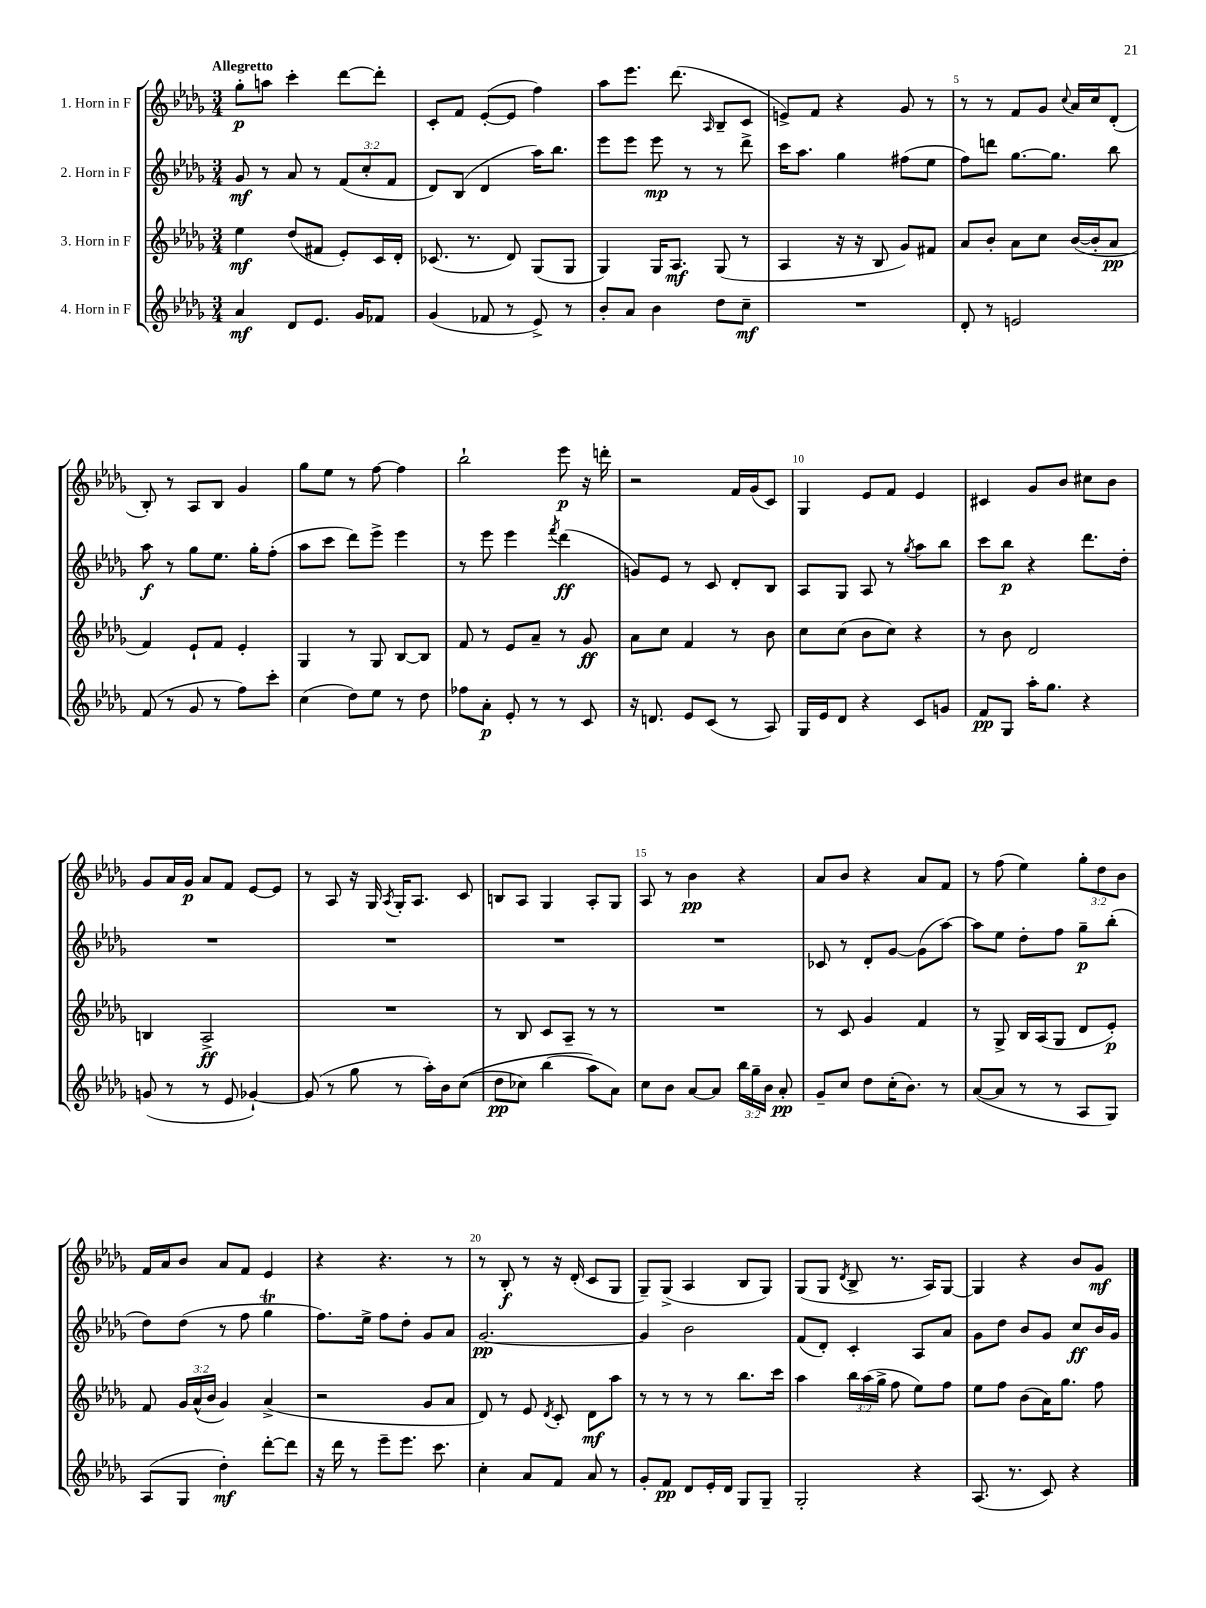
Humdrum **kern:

**kern	**dynam	**kern	**dynam	**kern	**dynam	**kern	**dynam
*part4	*part4	*part3	*part3	*part2	*part2	*part1	*part1
*staff4	*staff4	*staff3	*staff3	*staff2	*staff2	*staff1	*staff1
*I"4. Horn in F	*	*I"3. Horn in F	*	*I"2. Horn in F	*	*I"1. Horn in F	*
*clefG2	*	*clefG2	*	*clefG2	*	*clefG2	*
*k[b-e-a-d-g-]	*	*k[b-e-a-d-g-]	*	*k[b-e-a-d-g-]	*	*k[b-e-a-d-g-]	*
*M3/4	*	*M3/4	*	*M3/4	*	*M3/4	*
=1	=1	=1	=1	=1	=1	=1	=1
!	!	!	!	!	!	!LO:TX:a:B:t=Allegretto	!
4a-/	mf	4ee-\	mf	8g-/	mf	8gg-'\L	p
.	.	.	.	8r	.	8aan\J	.
8d-/L	.	(8dd-/L	.	8a-/	.	4ccc'\	.
8.e-/J	.	8f#X/J	.	8r	.	.	.
.	.	8e-'/L)	.	(12f/L	.	[8ddd-\L	.
16g-/KL	.	.	.	.	.	.	.
.	.	.	.	12cc'/	.	.	.
8f-X/J	.	16c/L	.	.	.	8ddd-'\J]	.
.	.	.	.	12f/J	.	.	.
.	.	16d-'/JJ	.	.	.	.	.
=2	=2	=2	=2	=2	=2	=2	=2
(4g-/	.	(8.c-X/	.	8d-/L)	.	8c'/L	.
.	.	.	.	(8B-/J	.	8f/J	.
.	.	8.r	.	.	.	.	.
8f-X/	.	.	.	4d-/	.	([8e-'/L	.
8r	.	8d-/)	.	.	.	8e-/J]	.
8e-^/)	.	(8G-/L	.	16aa-\KL)	.	4ff\)	.
.	.	.	.	8.bb-\J	.	.	.
8r	.	8G-/J	.	.	.	.	.
=3	=3	=3	=3	=3	=3	=3	=3
8b-'/L	.	4G-/)	.	8eee-\L	.	8aa-\L	.
8a-/J	.	.	.	8eee-\J	.	8.eee-\J	.
4b-\	.	16G-/KL	.	8eee-\	mp	.	.
.	.	8.A-/J	mf	.	.	(8.ddd-\	.
.	.	.	.	8r	.	.	.
.	.	.	.	.	.	16qqA-/	.
8dd-\L	.	(8G-/	.	8r	.	8B-~/L	.
8cc~\J	mf	8r	.	8ddd-^\	.	8c/J	.
=4	=4	=4	=4	=4	=4	=4	=4
2.r	.	4A-/	.	16ccc\KL	.	8en^/L)	.
.	.	.	.	8.aa-\J	.	.	.
.	.	.	.	.	.	8f/J	.
.	.	16r	.	4gg-\	.	4r	.
.	.	16r	.	.	.	.	.
.	.	8B-/	.	.	.	.	.
.	.	8g-/L)	.	(8ff#X\L	.	8g-/	.
.	.	8f#X/J	.	8ee-\J	.	8r	.
=5	=5	=5	=5	=5	=5	=5	=5
8d-'/	.	8a-/L	.	8ff\L)	.	8r	.
8r	.	8b-'/J	.	8dddn\J	.	8r	.
2en/	.	8a-\L	.	[8.gg-\L	.	8f/L	.
.	.	8cc\J	.	.	.	8g-/J	.
.	.	.	.	8.gg-\J]	.	.	.
.	.	.	.	.	.	8qqcc/	.
.	.	([16b-/LL	.	.	.	16a-/LL	.
.	.	16b-'/J]	.	.	.	16cc/J	.
.	.	8a-/J	pp	8bb-\	.	(8d-'/J	.
!!LO:LB:g=z
=6	=6	=6	=6	=6	=6	=6	=6
(8f/	.	4f/)	.	8aa-\	f	8B-'/)	.
8r	.	.	.	8r	.	8r	.
8g-/	.	8e-`/L	.	8gg-\L	.	8A-/L	.
8r	.	8f/J	.	8.ee-\J	.	8B-/J	.
8ff\L)	.	4e-'/	.	.	.	4g-/	.
.	.	.	.	16gg-'\KL	.	.	.
8ccc'\J	.	.	.	(8ff'\J	.	.	.
=7	=7	=7	=7	=7	=7	=7	=7
(4cc\	.	4G-/	.	8aa-\L	.	8gg-\L	.
.	.	.	.	8ccc\J	.	8ee-\J	.
8dd-\L)	.	8r	.	8ddd-\L)	.	8r	.
8ee-\J	.	8G-/	.	8eee-^\J	.	[8ff\	.
8r	.	[8B-/L	.	4eee-\	.	4ff\]	.
8dd-\	.	8B-/J]	.	.	.	.	.
=8	=8	=8	=8	=8	=8	=8	=8
8ff-X\L	.	8f/	.	8r	.	2bb-`\	.
8a-'\J	p	8r	.	8eee-\	.	.	.
8e-'/	.	8e-/L	.	4eee-\	.	.	.
8r	.	8a-~/J	.	.	.	.	.
.	.	.	.	8qfff/	.	.	.
8r	.	8r	.	(4ddd-\	ff	8eee-\	p
8c/	.	8g-/	ff	.	.	16r	.
.	.	.	.	.	.	16dddn'\	.
=9	=9	=9	=9	=9	=9	=9	=9
16r	.	8a-\L	.	8gn/L)	.	2r	.
8.dn/	.	.	.	.	.	.	.
.	.	8cc\J	.	8e-/J	.	.	.
8e-/L	.	4f/	.	8r	.	.	.
(8c/J	.	.	.	8c/	.	.	.
8r	.	8r	.	8d-'/L	.	16f/LL	.
.	.	.	.	.	.	(16g-/J	.
8A-/)	.	8b-\	.	8B-/J	.	8c/J)	.
=10	=10	=10	=10	=10	=10	=10	=10
16G-/LL	.	8cc\L	.	8A-/L	.	4G-/	.
16e-/J	.	.	.	.	.	.	.
8d-/J	.	(8cc\J	.	8G-/J	.	.	.
4r	.	8b-\L	.	8A-/	.	8e-/L	.
.	.	8cc\J)	.	8r	.	8f/J	.
.	.	.	.	8qgg-/	.	.	.
8c/L	.	4r	.	8aa-\L	.	4e-/	.
8gn/J	.	.	.	8bb-\J	.	.	.
=11	=11	=11	=11	=11	=11	=11	=11
8f/L	pp	8r	.	8ccc\L	.	4c#X/	.
8G-/J	.	8b-\	.	8bb-\J	p	.	.
16aa-'\KL	.	2d-/	.	4r	.	8g-/L	.
8.gg-\J	.	.	.	.	.	.	.
.	.	.	.	.	.	8b-/J	.
4r	.	.	.	8.ddd-\L	.	8cc#X\L	.
.	.	.	.	.	.	8b-\J	.
.	.	.	.	16dd-'\Jk	.	.	.
!!LO:LB:g=z
=12	=12	=12	=12	=12	=12	=12	=12
(8gn/	.	4Bn/	.	2.r	.	8g-/L	.
8r	.	.	.	.	.	16a-/L	.
.	.	.	.	.	.	16g-/JJ	p
8r	.	2A-^/	ff	.	.	8a-/L	.
8e-/	.	.	.	.	.	8f/J	.
[4g-X`/)	.	.	.	.	.	[8e-/L	.
.	.	.	.	.	.	8e-/J]	.
=13	=13	=13	=13	=13	=13	=13	=13
(8g-/]	.	2.r	.	2.r	.	8r	.
8r	.	.	.	.	.	8A-/	.
8gg-\	.	.	.	.	.	16r	.
.	.	.	.	.	.	16G-/	.
.	.	.	.	.	.	8qA-/	.
8r	.	.	.	.	.	16G-'/KL	.
.	.	.	.	.	.	8.A-/J	.
16aa-'\LL)	.	.	.	.	.	.	.
16b-\J	.	.	.	.	.	.	.
((8cc\J	.	.	.	.	.	8c/	.
=14	=14	=14	=14	=14	=14	=14	=14
8dd-\L	pp	8r	.	2.r	.	8Bn/L	.
8cc-X\J)	.	8B-/	.	.	.	8A-/J	.
(4bb-\	.	8c/L	.	.	.	4G-/	.
.	.	8A-~/J	.	.	.	.	.
8aa-\L)	.	8r	.	.	.	8A-'/L	.
8a-\J)	.	8r	.	.	.	8G-/J	.
=15	=15	=15	=15	=15	=15	=15	=15
8cc\L	.	2.r	.	2.r	.	8A-/	.
8b-\J	.	.	.	.	.	8r	.
[8a-/L	.	.	.	.	.	4b-\	pp
8a-/J]	.	.	.	.	.	.	.
24bb-\LL	.	.	.	.	.	4r	.
24gg-~\	.	.	.	.	.	.	.
24b-\JJ	.	.	.	.	.	.	.
8a-'/	pp	.	.	.	.	.	.
=16	=16	=16	=16	=16	=16	=16	=16
8g-~/L	.	8r	.	8c-X/	.	8a-/L	.
8cc/J	.	8c/	.	8r	.	8b-/J	.
8dd-\L	.	4g-/	.	8d-'/L	.	4r	.
(16cc'\K	.	.	.	[8g-/J	.	.	.
8.b-\J)	.	.	.	.	.	.	.
.	.	4f/	.	(8g-\L]	.	8a-/L	.
8r	.	.	.	[8aa-\J)	.	8f/J	.
=17	=17	=17	=17	=17	=17	=17	=17
([8a-/L	.	8r	.	8aa-\L]	.	8r	.
8a-/J]	.	8G-^/	.	8ee-\J	.	(8ff\	.
8r	.	16B-/LL	.	8dd-'\L	.	4ee-\)	.
.	.	(16A-/J	.	.	.	.	.
8r	.	8G-/J	.	8ff\J	.	.	.
8A-/L	.	8d-/L	.	8gg-~\L	p	12gg-'\L	.
.	.	.	.	.	.	12dd-\	.
8G-/J)	.	8e-'/J)	p	(8bb-'\J	.	.	.
.	.	.	.	.	.	12b-\J	.
!!LO:LB:g=z
=18	=18	=18	=18	=18	=18	=18	=18
(8A-/L	.	8f/	.	8dd-\L)	.	16f/LL	.
.	.	.	.	.	.	16a-/J	.
8G-/J	.	24g-/LL	.	(8dd-\J	.	8b-/J	.
.	.	(24a-^^/	.	.	.	.	.
.	.	24b-/JJ	.	.	.	.	.
4dd-'\)	mf	4g-/)	.	8r	.	8a-/L	.
.	.	.	.	8ff\	.	8f/J	.
[8ddd-'\L	.	(4a-^/	.	4gg-T\	.	4e-/	.
8ddd-\J]	.	.	.	.	.	.	.
=19	=19	=19	=19	=19	=19	=19	=19
16r	.	2r	.	8.ff\L)	.	4r	.
16ddd-\	.	.	.	.	.	.	.
8r	.	.	.	.	.	.	.
.	.	.	.	16ee-^\Jk	.	.	.
8eee-~\L	.	.	.	8ff\L	.	4.r	.
8.eee-\J	.	.	.	8dd-'\J	.	.	.
.	.	8g-/L	.	8g-/L	.	.	.
8.ccc\	.	.	.	.	.	.	.
.	.	8a-/J	.	8a-/J	.	8r	.
=20	=20	=20	=20	=20	=20	=20	=20
4cc'\	.	8d-/)	.	[2.g-/	pp	8r	.
.	.	8r	.	.	.	8B-'/	f
8a-/L	.	8e-/	.	.	.	8r	.
.	.	8qd-/	.	.	.	.	.
8f/J	.	8c'/	.	.	.	16r	.
.	.	.	.	.	.	(16d-'/	.
8a-/	.	8d-\L	mf	.	.	8c/L	.
8r	.	8aa-\J	.	.	.	8G-/J	.
=21	=21	=21	=21	=21	=21	=21	=21
8g-'/L	.	8r	.	4g-/]	.	8G-~/L)	.
8f/J	pp	8r	.	.	.	(8G-^/J	.
8d-/L	.	8r	.	2b-\	.	4A-/	.
16e-'/L	.	8r	.	.	.	.	.
16d-/JJ	.	.	.	.	.	.	.
8G-/L	.	8.bb-\L	.	.	.	8B-/L	.
8G-~/J	.	.	.	.	.	8G-/J)	.
.	.	16ccc\Jk	.	.	.	.	.
=22	=22	=22	=22	=22	=22	=22	=22
2G-'/	.	4aa-\	.	(8f/L	.	(8G-/L	.
.	.	.	.	8d-'/J)	.	8G-/J	.
.	.	.	.	.	.	8qd-/	.
.	.	24bb-\LL	.	4c'/	.	8B-^/	.
.	.	(24aa-\	.	.	.	.	.
.	.	24gg-^\JJ	.	.	.	.	.
.	.	8ff\	.	.	.	8.r	.
4r	.	8ee-\L)	.	8A-/L	.	.	.
.	.	.	.	.	.	16A-/KL)	.
.	.	8ff\J	.	8a-/J	.	[8G-/J	.
=23	=23	=23	=23	=23	=23	=23	=23
(8.A-/	.	8ee-\L	.	8g-\L	.	4G-/]	.
.	.	8ff\J	.	8dd-\J	.	.	.
8.r	.	.	.	.	.	.	.
.	.	(8b-\L	.	8b-/L	.	4r	.
8c/)	.	16a-\K)	.	8g-/J	.	.	.
.	.	8.gg-\J	.	.	.	.	.
4r	.	.	.	8cc/L	ff	8b-/L	.
.	.	8ff\	.	16b-/L	.	8g-/J	mf
.	.	.	.	16g-/JJ	.	.	.
==	==	==	==	==	==	==	==
*-	*-	*-	*-	*-	*-	*-	*-
